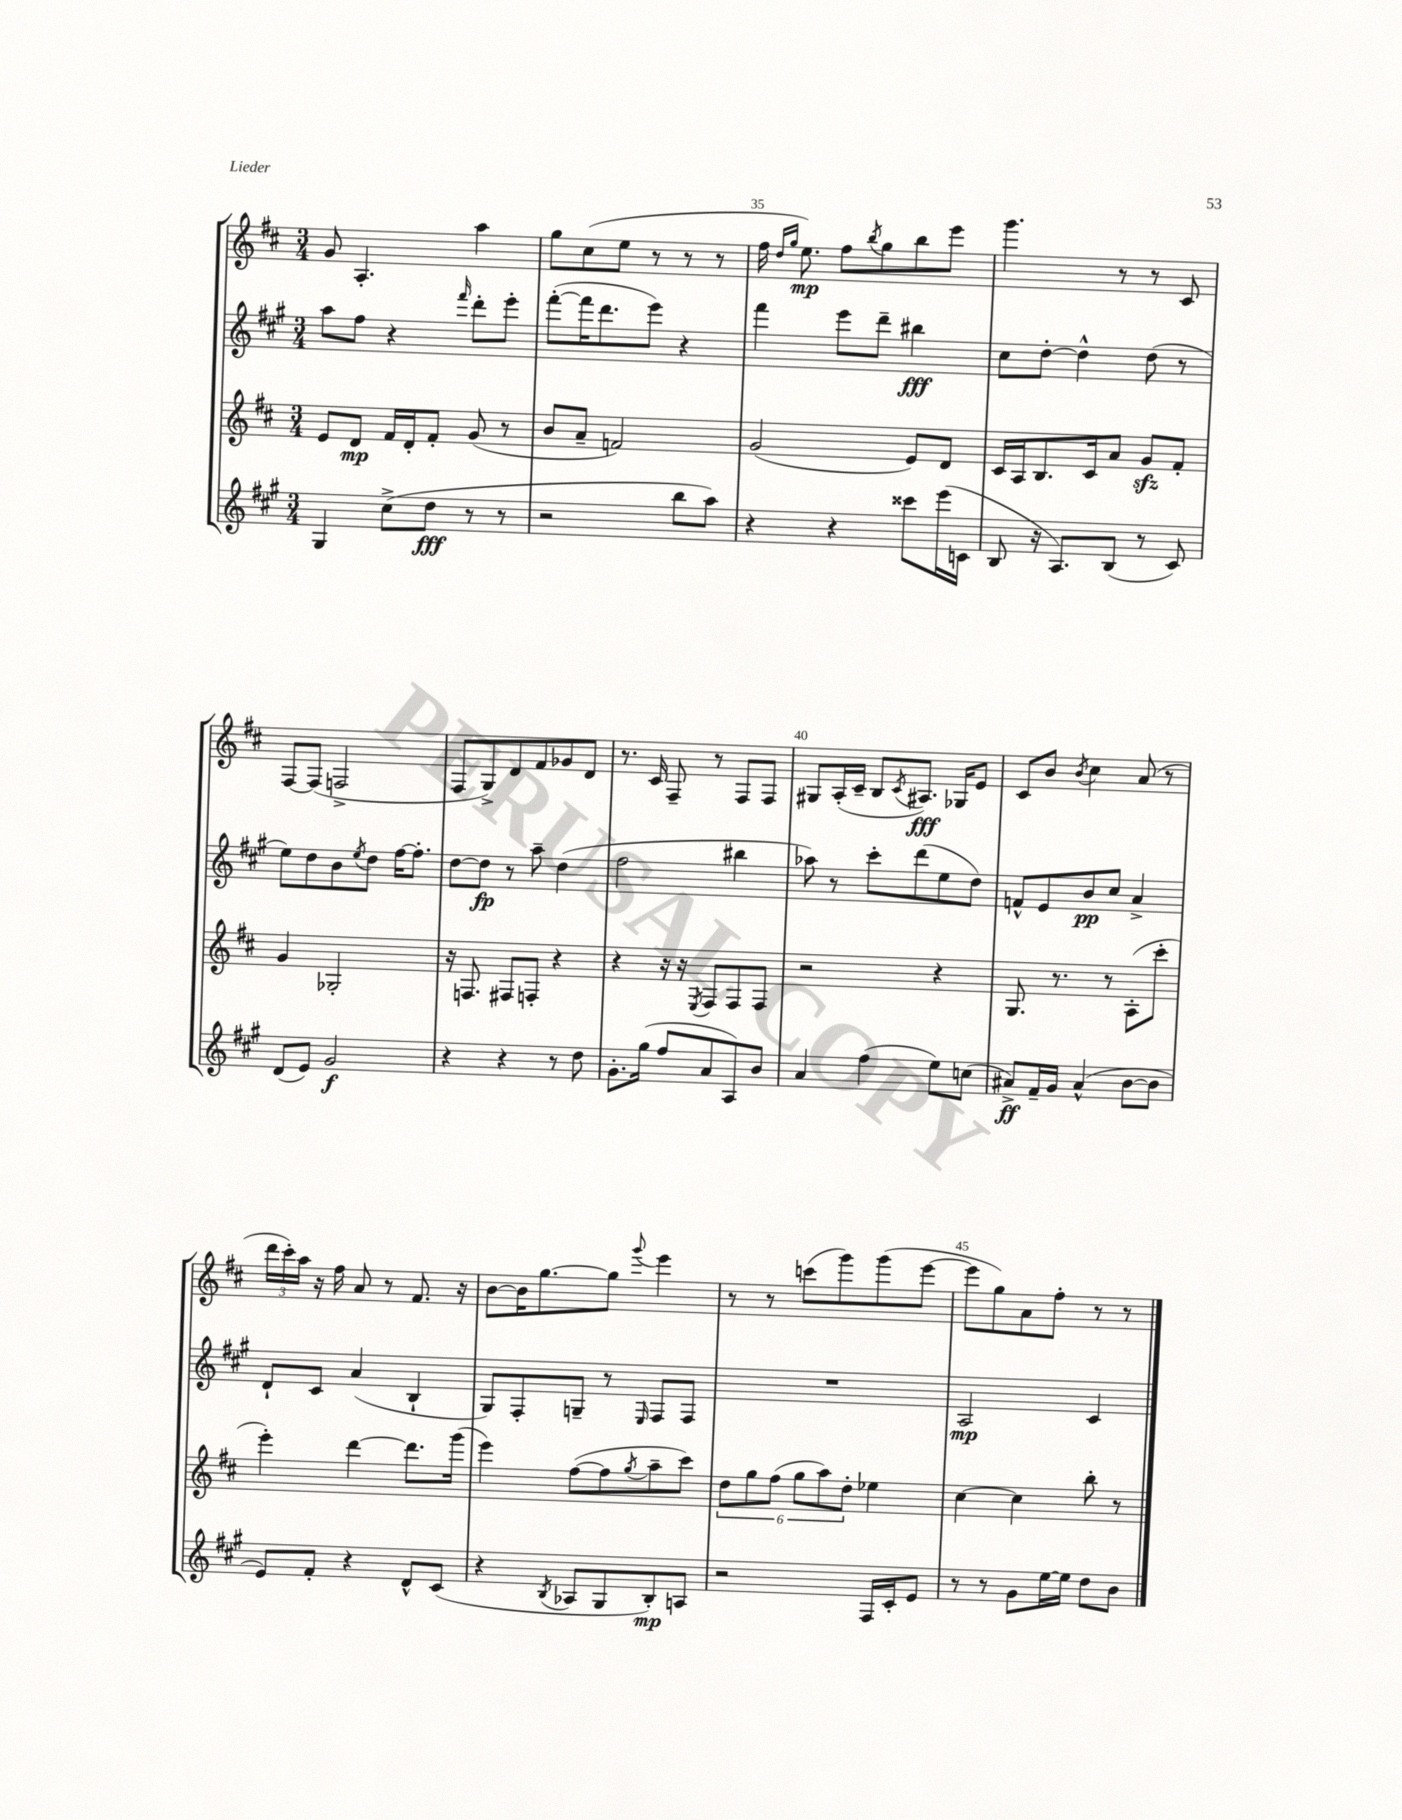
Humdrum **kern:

**kern	**kern	**kern	**kern
*staff4	*staff3	*staff2	*staff1
*clefG2	*clefG2	*clefG2	*clefG2
*k[f#c#g#]	*k[f#c#]	*k[f#c#g#]	*k[f#c#]
*M3/4	*M3/4	*M3/4	*M3/4
4G#	8e	8aa	8g
.	8d	8ff#	4.A'
(8cc#^	16f#	4r	.
.	16d'	.	.
8dd	8f#'	.	.
.	.	16qqfff#	.
8r	(8g	8ddd'	4aa
8r	8r	8eee'	.
=	=	=	=
2r	8b	([8fff#'	8gg
.	8a~	16fff#]	(8cc#
.	.	8.ddd	.
.	2f)	.	8ee
.	.	8eee)	8r
8bb	.	4r	8r
8aa)	.	.	8r
=	=	=	=
4r	(2g	4fff#	16ff#
.	.	.	16qqdd
.	.	.	16qqgg
.	.	.	8.ee)
4r	.	8eee	8ff#
.	.	.	8qbb
.	.	8ddd~	8gg
8ccc##	8e)	4bb#	8bb
(16eee	8d	.	8eee
16c	.	.	.
=	=	=	=
8B	16c#	8cc#	4.ggg
.	16A	.	.
16r	8.B	[8dd'	.
8.A)	.	.	.
.	.	4dd^^]	.
.	16c#	.	.
(8B	8a	.	8r
8r	8g	(8dd	8r
8c#)	8f#'	8r	8c#
=	=	=	=
(8d	4g	8ee)	[8F#
8e)	.	8dd	(8F#]
2g#	2G-'	8b	2F^
.	.	8qee	.
.	.	8dd	.
.	.	[16ff#	.
.	.	8.ff#']	.
=	=	=	=
4r	16r	[8dd	8F#
.	8.F	.	.
.	.	8dd]	8G^)
4r	8F#	8r	8d
.	8F'	8aa~	8f#
8r	4r	(4dd	8g-
8dd	.	.	8d
=	=	=	=
8.g#'	4r	2ff#	8.r
(16gg#	.	.	16c#
8ff#	16r	.	8F#~
.	16r	.	.
.	8qE	.	.
8a	8F#	.	8r
8A)	8F#	4bb#	8F#
8b	8F#	.	8F#
=	=	=	=
4a	2r	8aa-)	8G#
.	.	8r	(16A'
.	.	.	16c#~
(4ff#	.	8ccc#'	8B
.	.	.	8qc#
.	.	(8ddd	8.A#)
8ee)	4r	8ee	.
.	.	.	16G-
(8cc	.	8dd)	8e
=	=	=	=
8a#^)	8.G	8f^^	8c#
16f#~	.	8e	8b
16g#	8.r	.	.
.	.	.	8qb
(4a#^^	.	8b	4cc#
.	8r	8cc#	.
[8b	(8A'	4a^	(8a
8b]	8ccc#'	.	8r
=	=	=	=
8e)	4eee')	8d`	24ddd
.	.	.	24ccc#')
.	.	.	24aa
8f#'	.	8c#	16r
.	.	.	16ff#
4r	[4ddd	(4a	8a
.	.	.	8r
8d^^	8.ddd]	4B`	8.f#
(8c#	.	.	.
.	(16ggg	.	16r
=	=	=	=
4r	4eee)	8G#)	[8b
.	.	8F#'	16b]
.	.	.	[8.gg
8qB	.	.	.
8A-	([8ff#	8G~	.
8G#	8ff#]	8r	8gg]
.	8qgg	16qqE	8qqggg
8B')	8aa~	8F#	4eee
8A	8ccc#)	8F#	.
=	=	=	=
2r	12dd	2.r	8r
.	12gg	.	.
.	.	.	8r
.	(12ff#	.	.
.	12gg	.	(8ccc
.	12aa)	.	.
.	.	.	8ggg)
.	12dd'	.	.
16F#	4ee-	.	(8ggg
16c#'	.	.	.
8e	.	.	[8eee
=	=	=	=
8r	[4cc#	2A	8eee]
8r	.	.	8gg)
8g#	4cc#]	.	8a
[16ee	.	.	8ff#'
16ee]	.	.	.
8dd	8bb'	4c#	8r
8b	8r	.	8r
==	==	==	==
*-	*-	*-	*-
